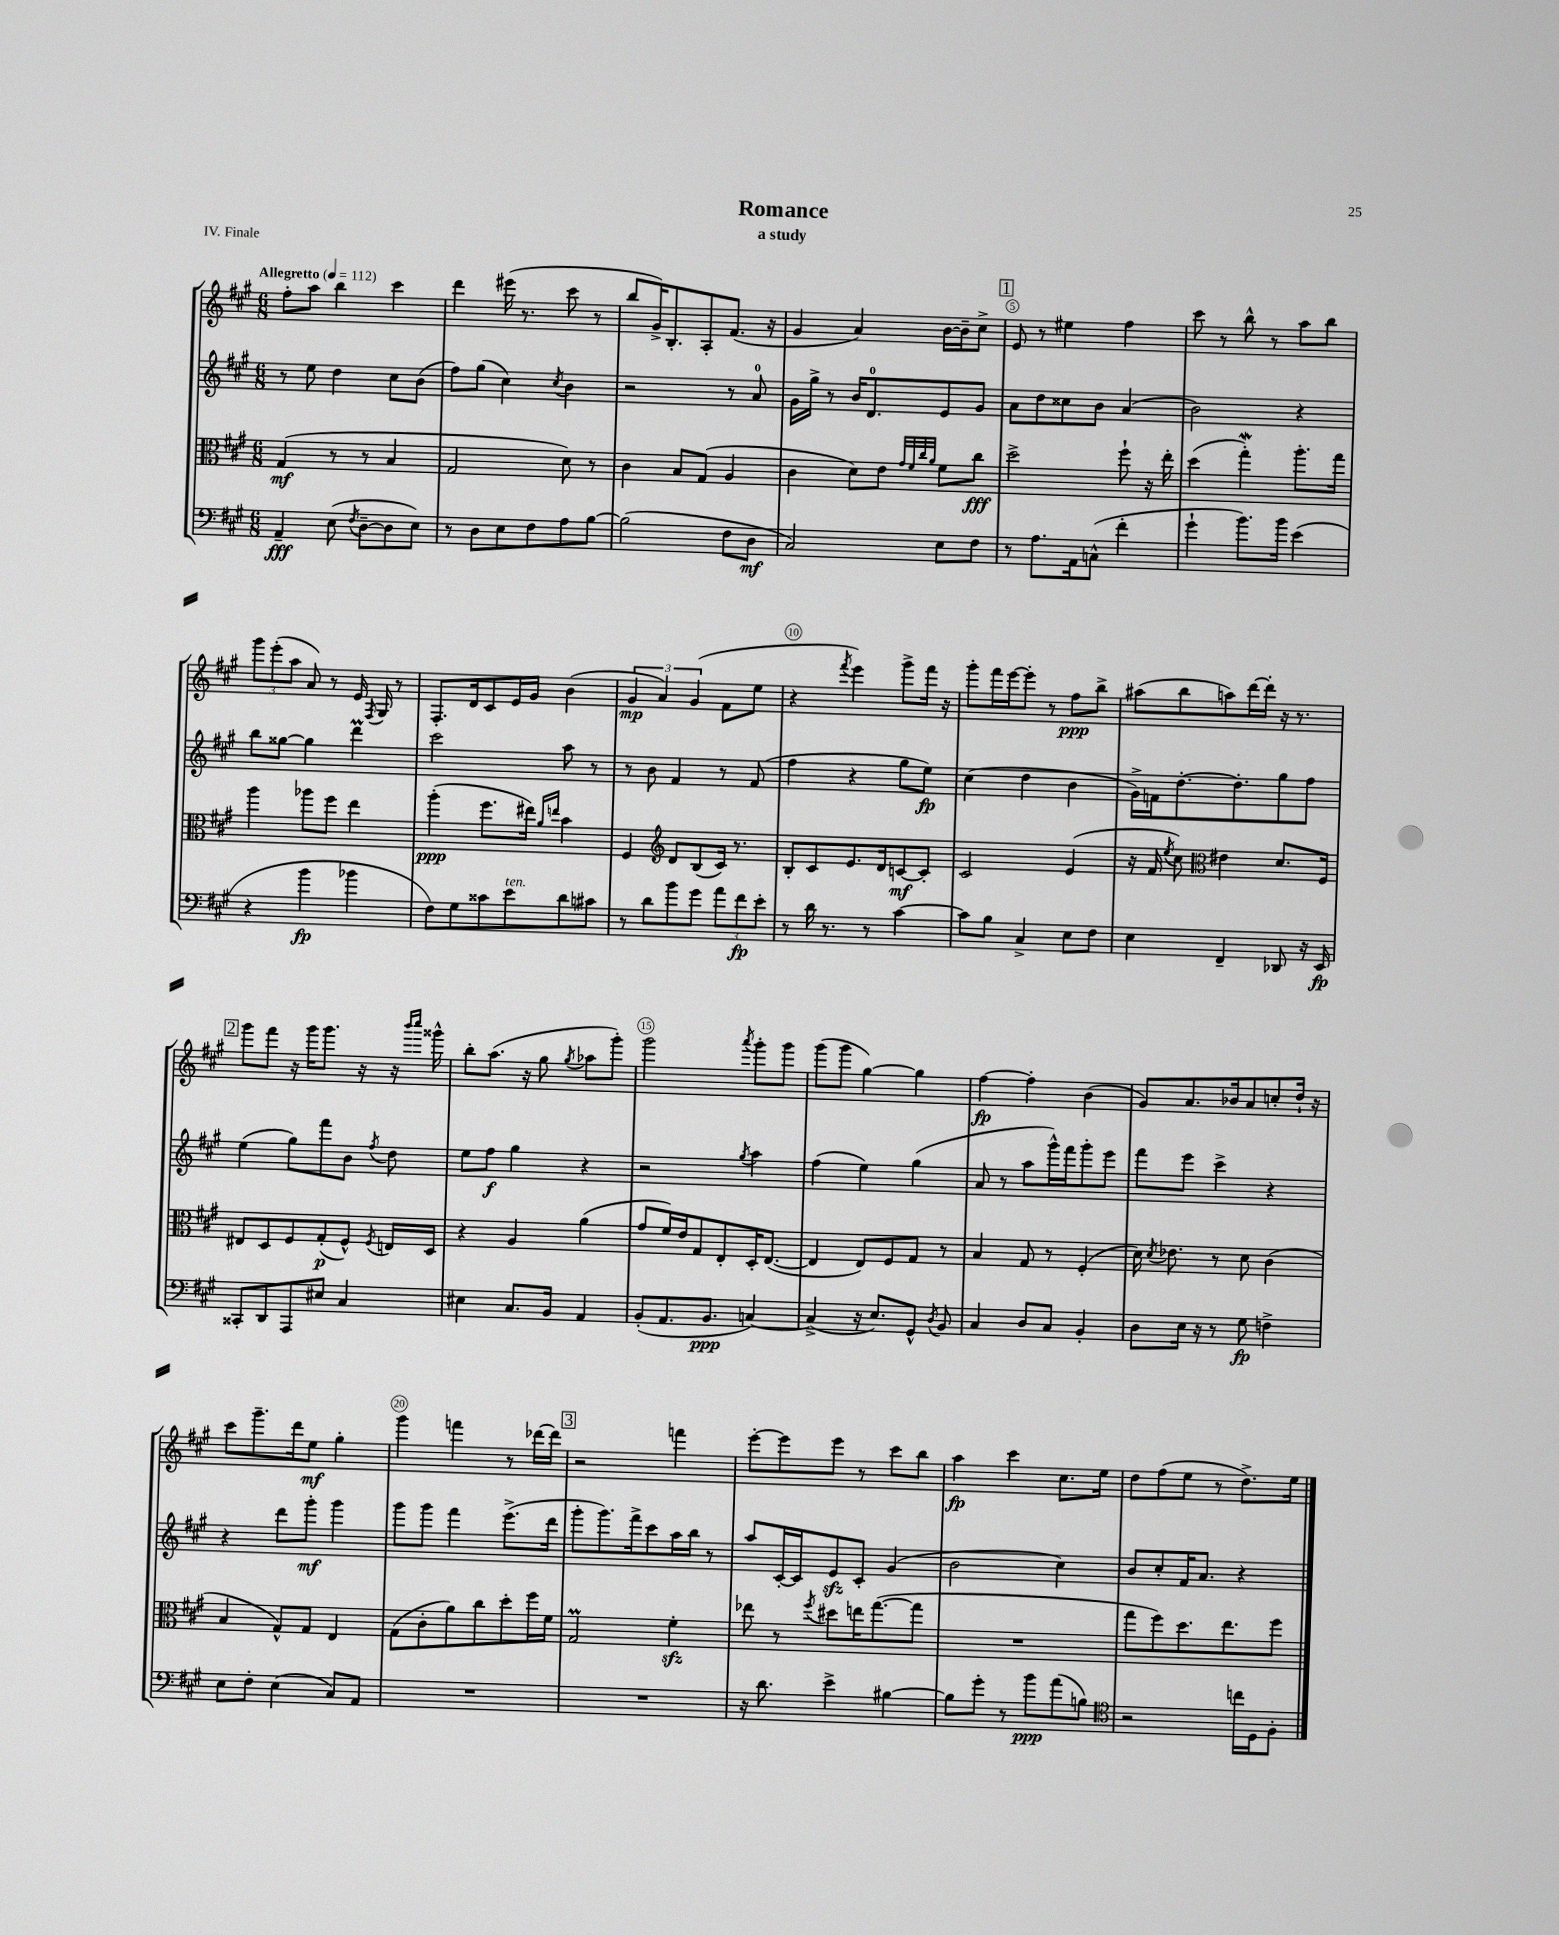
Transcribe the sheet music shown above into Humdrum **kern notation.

**kern	**kern	**kern	**kern
*staff4	*staff3	*staff2	*staff1
*clefF4	*clefC3	*clefG2	*clefG2
*k[f#c#g#]	*k[f#c#g#]	*k[f#c#g#]	*k[f#c#g#]
*M6/8	*M6/8	*M6/8	*M6/8
*MM112	*MM112	*MM112	*MM112
4AA~	(4G#	8r	8ff#'
.	.	8ee	8aa
(8E	8r	4dd	4bb
8qF#	.	.	.
[8D~	8r	.	.
8D]	4B	8cc#	4ccc#
8E)	.	(8b	.
=	=	=	=
8r	2G#	8ff#)	4ddd
8D	.	(8gg#	.
8E	.	4cc#)	(16eee#
.	.	.	8.r
8F#	.	.	.
.	.	8qcc#	.
8A	8d)	4b	8ccc#
[8B	8r	.	8r
=	=	=	=
(2B]	4c#	2r	8bb
.	.	.	16g#^)
.	.	.	8.B'
.	8B	.	.
.	(8G#	.	8A'
8F#	4A	8r	(8.f#
8D	.	8a	.
.	.	.	16r
=	=	=	=
2C#)	4c#	16g#	4g#
.	.	16gg#^	.
.	.	8r	.
.	8d)	16b	4a)
.	.	8.d	.
.	8e	.	.
.	32qqg#	.	.
.	32qqf#	.	.
.	32qqcc#	.	.
.	32qqa	.	.
8E	8f#	8e	[16b
.	.	.	16b~]
8F#	8cc#	8g#	8cc#^
=	=	=	=
8r	2dd^	8a	8e
8.A	.	8dd	8r
.	.	8cc##	4ee#
16AA	.	.	.
(8C^^	.	8b	.
4f#'	8ff#`	(4a	4ff#
.	16r	.	.
.	16ee'	.	.
=	=	=	=
4g#`	(4dd	2b)	8ccc#
.	.	.	8r
8.b)	4gg#')	.	8bb^^
.	.	.	8r
16b	.	.	.
(4e	8.aa'	4r	8aa
.	.	.	8bb
.	16gg#	.	.
=	=	=	=
4r	4aa	8bb	12ggg#
.	.	.	(12eee'
.	.	[8gg##	.
.	.	.	12aa
4b	8aa-	4gg##]	8a)
.	8ff#	.	8r
4b-	4ee	4ddd	16e
.	.	.	8qF#
.	.	.	16G#
.	.	.	8r
=	=	=	=
8F#)	(4aa'	2ccc#	8.F#'
8G#	.	.	.
.	.	.	16d
8c##	8.ff#	.	8c#
8e	.	.	16e
.	16ee#)	.	16g#
.	16qqa	.	.
.	16qqee	.	.
8d	4b	8aa	(4b
8c#	.	8r	.
=	=	=	=
8r	4F#	8r	6g#
8d	.	8b	.
.	.	.	6a)
*	*clefG2	*	*
8b	8d	4f#	.
.	.	.	(6g#
8g#	(8B	.	.
12a	16c#)	8r	8f#
.	8.r	.	.
12f#	.	.	.
.	.	(8f#	8ee
12e'	.	.	.
=	=	=	=
8r	8B'	4ff#	4r
16d	8c#	.	.
8.r	.	.	.
.	.	.	8qfff#
.	8.e	4r	4eee)
8r	.	.	.
.	16d	.	.
[4c#	[8c	8gg#	8ggg#^
.	8c']	8ee)	16fff#
.	.	.	16r
=	=	=	=
8c#]	2c#	(4cc#	8ggg#'
8B	.	.	16fff#
.	.	.	[16eee
4C#^	.	4dd	8eee']
.	.	.	8r
8E	(4e	4b	8ff#
8F#	.	.	8bb^
=	=	=	=
4E	16r	16g#^)	(8aa#
.	16f#	16f	.
.	8qee	.	.
.	8cc#)	[8.dd'	8bb
*	*clefC3	*	*
4FF#~	4e#	.	8aa)
.	.	8.dd']	.
.	.	.	[16ddd
.	.	.	16ddd']
8DD-	8.d	8gg#	16r
.	.	.	8.r
16r	.	8ff#	.
16EE	16F#	.	.
=	=	=	=
8CC##'	8E#	(4ee	8ggg#
8DD	8D	.	8fff#
8AAA	8F#	8gg#)	16r
.	.	.	16ggg#
8E#	(8G#'	8fff#	8.ggg#
4C#	8F#^^)	8b	.
.	.	.	16r
.	8qF#	8qff#	.
.	16E	8dd	16r
.	.	.	16qqbbb
.	.	.	16qqcccc#
.	16D	.	16ggg##^^
=	=	=	=
4E#	4r	8ee	8bb'
.	.	8ff#	(8.aa
8.C#	4A	4gg#	.
.	.	.	16r
.	.	.	8gg#
16BB	.	.	.
.	.	.	8qgg#
4AA	(4a	4r	8aa-
.	.	.	8ggg#')
=	=	=	=
(8BB'	8g#	2r	2ggg#
8.AA	16f#)	.	.
.	16e	.	.
.	8G#	.	.
8.BB	.	.	.
.	8E'	.	.
.	.	8qgg#	8qaaa
[4C)	16D'	4aa	8ggg#'
.	([8.E	.	.
.	.	.	8ggg#
=	=	=	=
(4C^]	4E]	(4ff#	(8ggg#
.	.	.	8ggg#
16r	8E)	4ee)	[4gg#)
8.E)	.	.	.
.	8F#	.	.
8GG#^^	8G#	(4gg#	4gg#]
8qD	.	.	.
8BB	8r	.	.
=	=	=	=
4C#	4B	8a	[4ff#
.	.	8r	.
8D	8G#	8aa	4ff#']
8C#	8r	16ggg#^^)	.
.	.	16fff#	.
4BB'	(4F#'	8ggg#'	(4b
.	.	8eee	.
=	=	=	=
8D	16d)	8fff#	8g#)
.	8qd	.	.
.	8.e-	.	.
16E	.	8eee	8.a
16r	.	.	.
8r	8r	4ccc#^	.
.	.	.	16b-
8G#	8d	.	8a
4F^	(4c#	4r	8cc'
.	.	.	16dd`
.	.	.	16r
=	=	=	=
8E	4B	4r	8ccc#
8F#'	.	.	8.ggg#~
(4E	8G#^^)	8ddd	.
.	.	.	16ddd
.	8G#	8ggg#'	8ee
8C#)	4E	4ggg#	4gg#'
8AA	.	.	.
=	=	=	=
2.r	(8G#	8ggg#	4ggg#
.	8c#'	8ggg#	.
.	8a)	4fff#	4fff
.	8cc#	.	.
.	8dd'	(8.eee^	8r
.	16ff#	.	[16ddd-
.	16f#	16ddd	16ddd-]
=	=	=	=
2.r	2G#	8ggg#'	2r
.	.	8.ggg#)	.
.	.	16fff#^	.
.	.	8ccc#	.
.	4f#'	16aa	4fff
.	.	16bb	.
.	.	8r	.
=	=	=	=
16r	8ee-	8aa	[8eee'
8.d	.	.	.
.	8r	[16c#'	8eee]
.	.	16c#]	.
.	8qff#	.	.
4e^	8dd#	8e	8eee
.	16ee	8c#'	8r
.	([8.gg#	.	.
[4B#	.	(4g#	8ccc#
.	8gg#]	.	8bb
=	=	=	=
8B#]	2.r	2b	4aa
8g#'	.	.	.
8r	.	.	4ccc#
8b	.	.	.
(8a	.	4cc#)	8.cc#
8B)	.	.	.
.	.	.	16ee
=	=	=	=
*clefC4	*	*	*
2r	8gg#	8b	8dd
.	8ff#)	8cc#'	(8ff#
.	8.dd	16f#	8ee
.	.	8.a	.
.	.	.	8r
.	8.ee	.	.
16cc	.	4r	8.dd^)
16D	.	.	.
8F#'	8ff#	.	.
.	.	.	16ee
==	==	==	==
*-	*-	*-	*-
